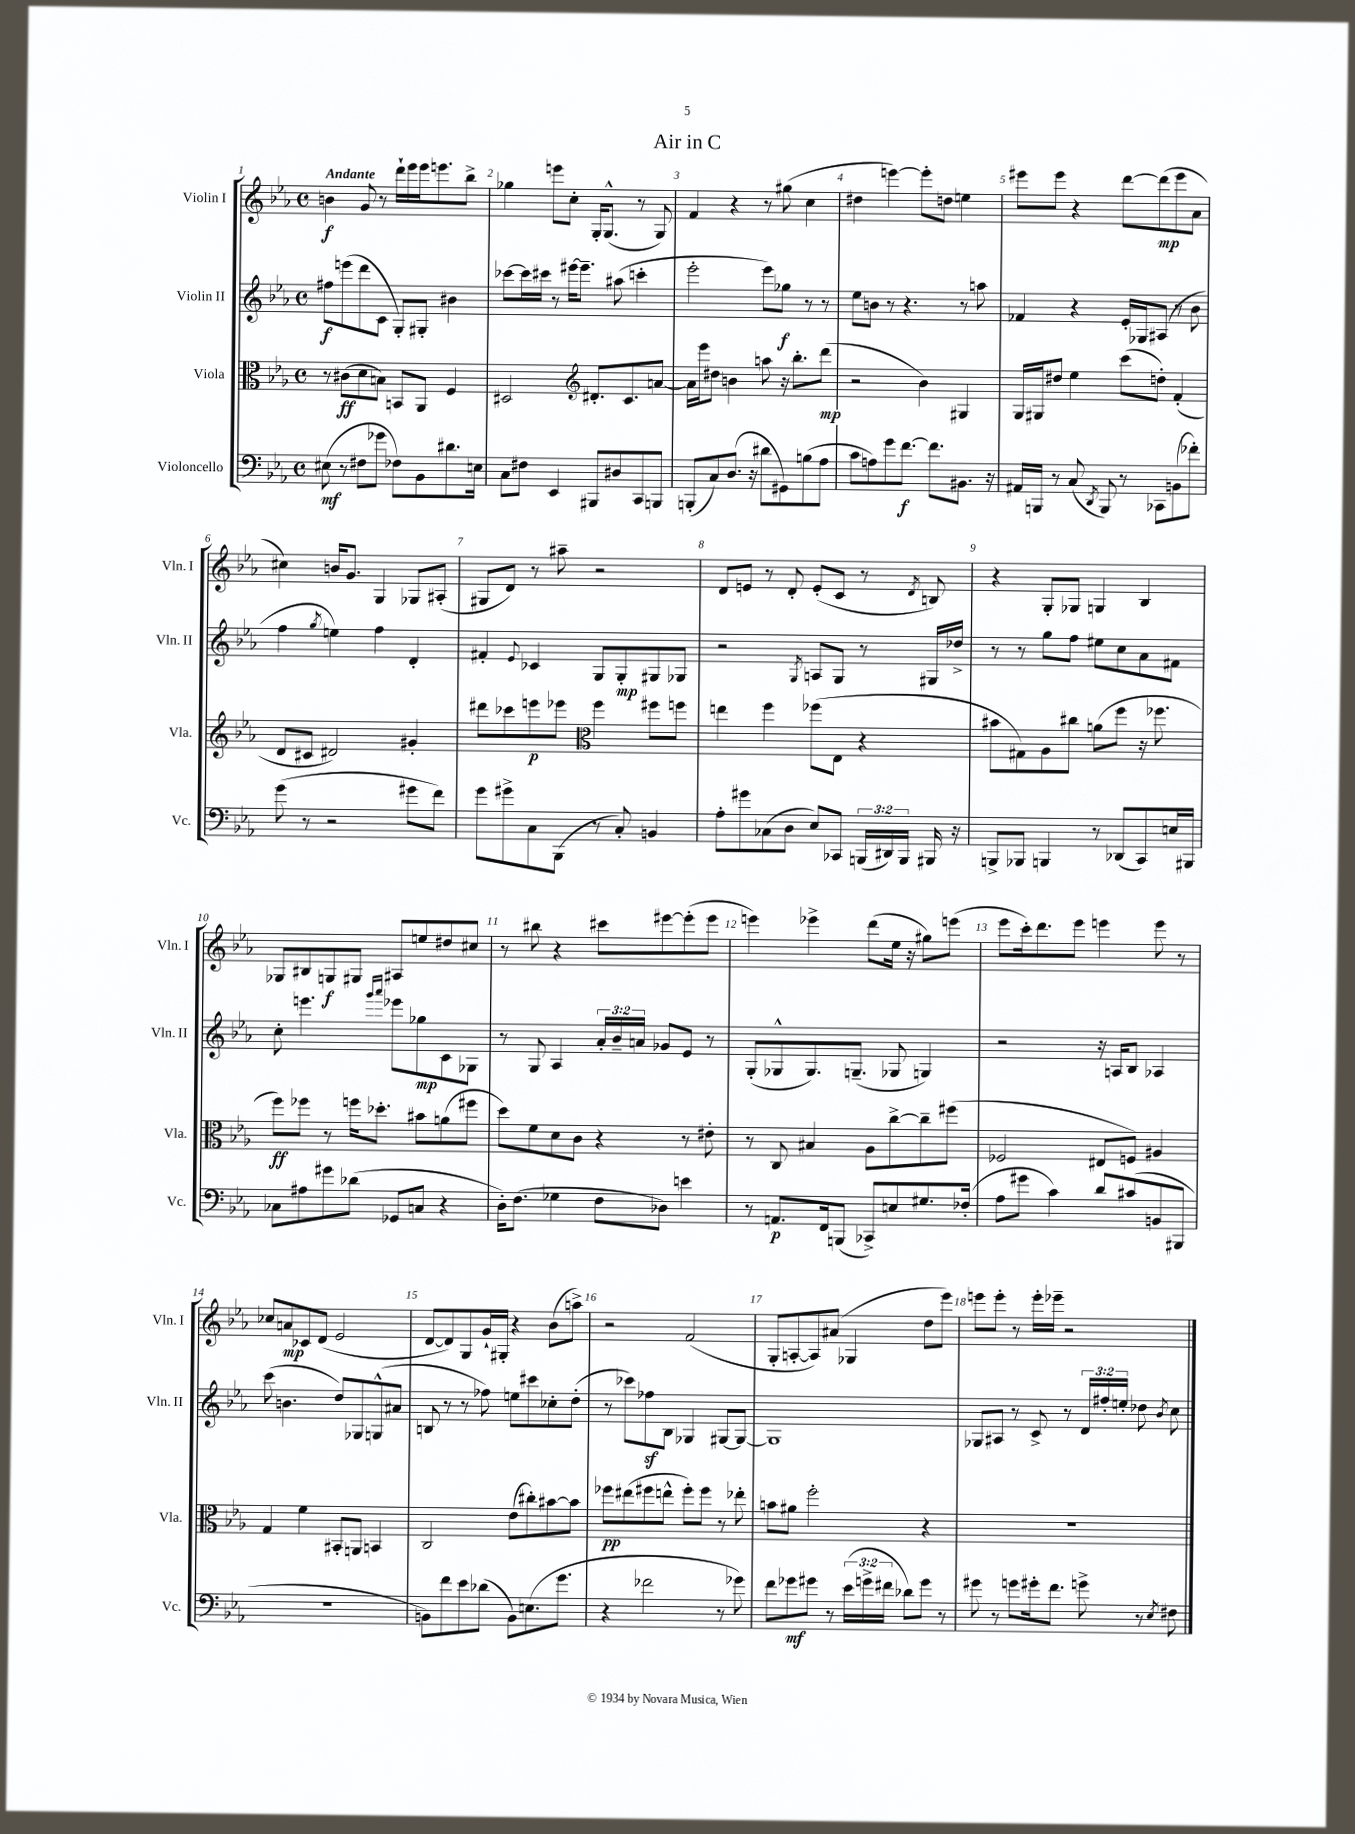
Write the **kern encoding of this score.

**kern	**kern	**kern	**kern
*staff4	*staff3	*staff2	*staff1
*clefF4	*clefC3	*clefG2	*clefG2
*k[b-e-a-]	*k[b-e-a-]	*k[b-e-a-]	*k[b-e-a-]
*M4/4	*M4/4	*M4/4	*M4/4
*met(c)	*met(c)	*met(c)	*met(c)
(8E#	8r	8ff#	4b
8r	(8c#	(8eee	.
8F#	8d	8ddd	8g
8g-	8B)	8c	8r
8F-)	8BB	8G')	16ddd`
.	.	.	16eee-
8BB-	8AA-	8G#'	16eee-
.	.	.	8.eee
8.d#	4F	4b#	.
.	.	.	8bb-^
16E	.	.	.
=	=	=	=
8C	2D#	[8ccc-	4gg-
8F#	.	16ccc-]	.
.	.	16ccc#	.
4EE-	.	8r	8eee
.	.	[16eee#	8cc'
.	.	8.eee#~]	.
*	*clefG2	*	*
8BBB#	8.d#'	.	16G'
.	.	.	(8.G^^
8D#	.	(8aa#	.
.	8.c	.	.
8CC	.	4ccc'	8r
8BBB	[8a	.	8G)
=	=	=	=
(8BBB'	16a]	2eee-'	4f
.	16eee-	.	.
8C)	8dd#	.	.
(8.D	4b	.	4r
16r	.	.	.
8d#	8aa	8eee-)	8r
8GG#)	16r	8gg-	(8gg#
.	8.bb-'	.	.
(8B	.	8r	4cc
8A-	(8ddd	8r	.
=	=	=	=
8c	2r	8ee-	4dd#
8A)	.	8b	.
8g	.	8r	[4eee)
[8.f	.	4.r	.
.	4b-)	.	8eee']
8.f]	.	.	.
.	.	.	8dd
8.BB#	4G#	8r	4ee
.	.	8aa	.
16r	.	.	.
=	=	=	=
16AA#	16G	4f-	8eee#
16BBB	16G#	.	.
8r	8dd#	.	8eee#
(8C	4ee-	4r	4r
8qDD	.	.	.
8BBB)	.	.	.
8r	(8ccc	16e-'	[8ddd
.	.	16G-	.
8CC-	8dd')	(8A#	(8ddd]
(8BB	(4f'	8r	8eee#
8f-')	.	8b-	8a-
=	=	=	=
(8g	8d	4ff	4cc#)
8r	8c#	.	.
.	.	8qgg	.
2r	2d#)	4ee)	16b
.	.	.	8.g
.	.	4ff	4G
8g#	4g#'	4d'	8G-
8f)	.	.	(8A#'
=	=	=	=
8g	8ddd#	4f#'	8G#
8g#^	8ccc-	.	8d)
.	.	8qqe-	.
8C	8eee	4c-	8r
(8BBB-	8eee-	.	8aa#~
*	*clefC3	*	*
8r	4ff	8G	2r
8C')	.	8G'	.
4BB	8ff#	8G#	.
.	8ff	8G-	.
=	=	=	=
8A-'	4ee	2r	8d
8g#	.	.	8e
(8C-	4ff	.	8r
8D	.	.	8d'
.	.	8qG	.
8E-)	(8ff-	8A	(8e'
8CC-	8E-	8G	8c
(24BBB	4r	8r	8r
24DD#)	.	.	.
24BBB	.	.	.
.	.	.	8qd
16BBB#	.	16G#	8B)
16r	.	16dd-^	.
=	=	=	=
8BBB^	8b#	8r	4r
8BBB-	8G#)	8r	.
4BBB	8A-	8gg	8G'
.	8cc#	8ff	8G-
8r	(8a	8ee#	4G
(8DD-	8ff	8cc	.
8CC)	16r	8a-	4B-
.	8.ff-	.	.
16E	.	8f#	.
16BBB#	.	.	.
=	=	=	=
8C-	8ff)	8cc'	8G-
8A#	8ff-	4.eee	8B#
8g#	8r	.	8G
(8d-	16ff	.	8G#
.	8.dd-'	.	.
.	.	16qqggg	.
.	.	16qqaaa-	.
8GG-	.	8eee-	8A#
8C	8b#	8gg-	8ee
4r	(8a	8c	8dd#
.	8ff#	8G-	8cc#
=	=	=	=
16D')	8dd)	8r	8r
(8.F	.	.	.
.	8f	8G	8bb#
4G-	8d	4A-	4r
.	8c	.	.
8F	4r	24a-'	8ccc#
.	.	24b-~	.
.	.	24a	.
8D-)	.	8g-	[8eee#
4e	8r	8e-	(8eee#']
.	8e#'	8r	8eee#
=	=	=	=
8r	8r	(8G'	4eee)
8.AA	8C	8G-^^	.
.	4B#	8.G-)	4eee-^
16FF	.	.	.
(8BBB	.	.	.
.	.	(8.G~	.
8CC-^)	8A-	.	(8ddd
8E	[8cc^	8G-	16ee-
.	.	.	16r
8.G#	8cc~]	4G)	8gg#)
.	(8ff#	.	(8eee
(16F-'	.	.	.
=	=	=	=
8A-	2F-	2r	8eee-
8g#	.	.	16ccc')
.	.	.	8.ddd
4c)	.	.	.
.	.	.	8eee-
8d	8E#	16r	4eee
.	.	16A	.
(8c#	8F)	8B-	.
8BB	4A#	4A-	8eee
8BBB#	.	.	8r
=	=	=	=
1r	4G	(8ccc	8cc-
.	.	4.b	8a
.	4f	.	8c-
.	.	.	(8d
.	8BB#'	8dd)	2e-
.	8AA	8G-	.
.	4BB	(8G^^	.
.	.	8a#	.
=	=	=	=
8BB)	2C	8B	[8d
8f	.	8r	8d])
8e-	.	8r	8G
(8d-	.	8ff-)	16g`
.	.	.	16G#'
8BB)	(8e-	8ee	4r
(8.E	8cc#')	8ccc#	.
.	[8b#	8cc-'	(8b-
8.g	.	.	.
.	8b#]	(8dd'	8aa^)
=	=	=	=
4r	8ff-	8r	2r
.	(8ee#	8ccc-)	.
2f-	8ff#	8ff-	.
.	8ee^^	8B-	.
.	8ff#')	4G-	(2f
.	8ff#	.	.
8r	8r	[8G#	.
8g-)	8ee-'	8G#_	.
=	=	=	=
8f	8b	1G#]	8G'
8g-	8a#	.	[8A'
8g#	2ff'	.	8A])
8r	.	.	(8a#
(24e-	.	.	4G-
24g^	.	.	.
24f#	.	.	.
8d-)	.	.	.
8g	4r	.	8dd
8r	.	.	8eee-)
=	=	=	=
8g#	1r	8G-	8eee
8r	.	8A#	8eee'
8g	.	8r	8r
16g#'	.	8c^	16eee'
8.f	.	.	16eee-~
.	.	8r	2r
8g^	.	24d	.
.	.	24ff#'	.
.	.	24ee'	.
8r	.	8dd-	.
8qE-	.	8qb-	.
8F#	.	8cc	.
==	==	==	==
*-	*-	*-	*-
